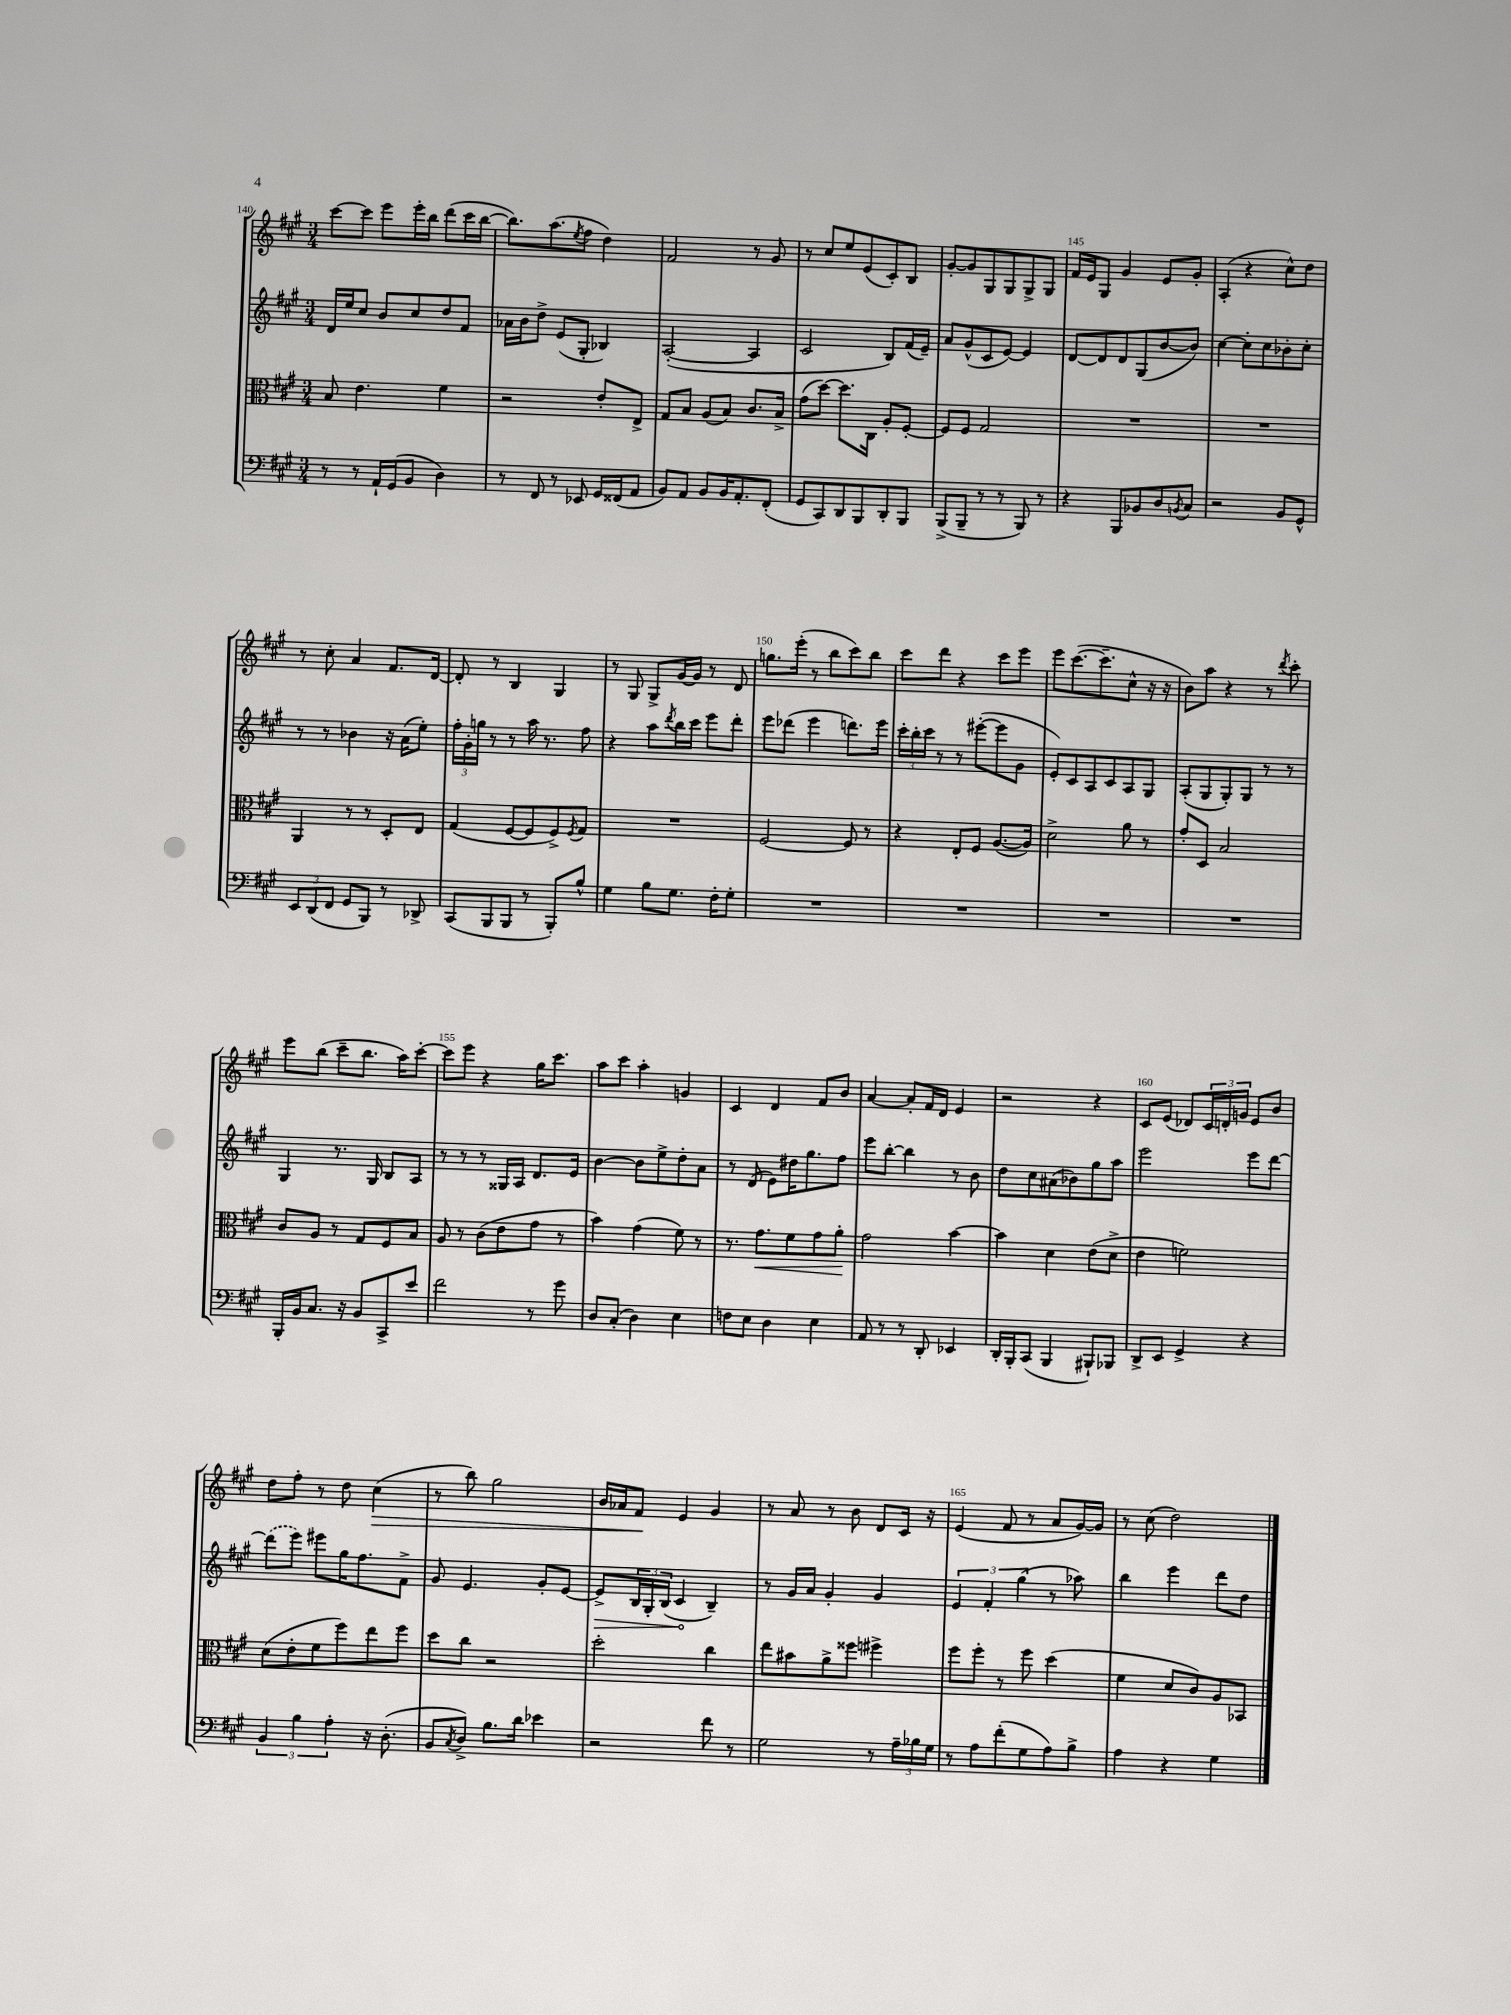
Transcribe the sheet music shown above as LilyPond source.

<<
\new StaffGroup <<
\new Staff = "s0" {
    \clef treble \key a \major \numericTimeSignature \time 3/4
    cis'''8~ cis'''8 e'''8 e'''16-. b''16 d'''8( cis'''16 b''16~ |
    b''8.) a''8.( \acciaccatura { e''8 } fis''8 d''4) |
    fis'2 r8 gis'8 |
    r8 cis''8 e''8 e'8( cis'8-.) b8 |
    gis'8~-. gis'8 gis8 gis8 gis8-> gis8 |
    fis'16 e'16 gis8 gis'4 e'8 gis'8-. |
    a4-.( r4 cis''8-^) d''8 |
    r8 cis''8-. a'4 fis'8. d'16~ |
    d'8-. r8 b4 gis4 |
    r8 gis8 gis8-> gis'16~ gis'16 r8 d'8 |
    g''8. e'''16-.( r8 b''8 cis'''8) b''8 |
    cis'''8 d'''8 r4 cis'''8 e'''8 |
    e'''8 cis'''8.~( cis'''8.-- cis''8-^ r16 r16 |
    b'8) a''8 r4 r8 \acciaccatura { d'''8 } cis'''8-. |
    e'''8 b''8( cis'''8-- b''8. a''16) cis'''8~-. |
    cis'''8 e'''8 r4 gis''16 cis'''8. |
    a''8 cis'''8 a''4-. g'4 |
    cis'4 d'4 fis'8 b'8 |
    a'4~ a'8-. fis'16 d'16 e'4 |
    r2 r4 |
    cis'8 e'8( des'8) \tuplet 3/2 { cis'16 d'16-. g'16 } e'8 b'8 |
    d''8 fis''8-. r8 d''8 cis''4\>( |
    r8 b''8) gis''2 |
    b'16 aes'16 fis'8\! e'4 gis'4 |
    r8 a'8 r8 b'8 d'8 cis'16 r16 |
    e'4( fis'8 r8 a'8 gis'16~) gis'16 |
    r8 cis''8( d''2) \bar "|." |
}
\new Staff = "s1" {
    \clef treble \key a \major \numericTimeSignature \time 3/4
    d'16 e''16 cis''8 b'8 cis''8 d''8 fis'8 |
    aes'16 b'16 d''8-> e'8( gis8-. bes4) |
    a2~-.( a4 |
    cis'2 b8) fis'16( e'16--) |
    a'8 gis'8-^( cis'8 e'8~) e'4 |
    d'8~ d'8 d'8 gis8( b'8~ b'8) |
    cis''4~ cis''8-. cis''8 bes'8-. cis''8-. |
    r8 r8 bes'4 r16 a'16( e''8-.) |
    \tuplet 3/2 { fis''16-. gis'16-. g''16 } r8 r8 a''16 r8. fis''8 |
    r4 a''8 \acciaccatura { d'''8 } b''16 cis'''16 e'''8 d'''8-. |
    e'''8 des'''8( e'''4 d'''8.) e'''16 |
    \tuplet 3/2 { cis'''16-. b''16-. cis'''16 } r8 r8 eis'''8~-.( eis'''8 gis'8 |
    e'8-.) cis'8 a8 cis'8 a8 gis8 |
    a8-.( gis8 gis8-.) gis8 r8 r8 |
    gis4 r8. gis16 b8 a8 |
    r8 r8 r8 gisis16 a16 d'8. e'16 |
    b'4~ b'8 e''8-> d''8-. a'8 |
    r8 d'8( e'8) dis''16 gis''8. fis''8 |
    e'''8 b''8~-. b''4 r8 b'8 |
    d''8 cis''8 ais'8( bes'8) gis''8 a''8 |
    e'''2 e'''8 d'''8~ |
    \once \slurDashed d'''8( e'''8) eis'''8 gis''16 fis''8. fis'8-> |
    gis'8 e'4. gis'8-. e'8~ |
    \once \override Hairpin.circled-tip = ##t e'8->\> \tuplet 3/2 { b16 gis16-. b16( } cis'4\! b4--) |
    r8 gis'16 a'16 gis'4-. gis'4 |
    \tuplet 3/2 { e'4 fis'4-. gis''4( } r8 aes''8) |
    b''4 e'''4 d'''8 d''8 \bar "|." |
}
\new Staff = "s2" {
    \clef alto \key a \major \numericTimeSignature \time 3/4
    b8 e'4. fis'4 |
    r2 e'8-. e8-> |
    gis8 b8 a8( b8) cis'8. b16-> |
    gis'8( d''8~) d''8. cis16 a8-. fis8~-. |
    fis8 fis8 gis2 |
    R2. |
    R2. |
    a,4 r8 r8 d8-. e8 |
    gis4( fis8~ fis8 fis8->) \acciaccatura { fis8 } gis8 |
    R2. |
    fis2~ fis8 r8 |
    r4 e8-. fis8 a8.~( a16) |
    d'2-> a'8 r8 |
    gis'8-. d8 b2 |
    cis'8 a8 r8 gis8 fis8 b8 |
    a8 r8 cis'8( e'8 gis'8 r8 |
    b'4) gis'4( fis'8) r8 |
    r8. gis'8.\< fis'8 gis'8 a'8-.\! |
    gis'2 b'4~ |
    b'4 d'4 e'8( d'8-> |
    e'4 f'2) |
    d'8( e'8-. fis'8 fis''8) e''8 fis''8 |
    d''8 cis''8 r2 |
    d''2-. cis''4 |
    e''8 bis'8 a'8-> fisis''8 fis''4-> |
    fis''8 fis''8-. r8 fis''8 d''4( |
    fis'4 d'8 cis'8) a8 bes,8 \bar "|." |
}
\new Staff = "s3" {
    \clef bass \key a \major \numericTimeSignature \time 3/4
    r8 r8 a,16-! gis,16( b,8 d4) |
    r8 fis,8 r8 ees,8 gis,16 fisis,16( a,8 |
    b,8) a,8 b,8 b,16 a,8.-. fis,8-.( |
    gis,8 cis,8) d,8 b,,8 d,8-. b,,8 |
    b,,8->( b,,8-- r8 r8 b,,8) r8 |
    r4 b,,8 bes,8 d8 \acciaccatura { b,8 } cis8 |
    r2 b,8 gis,8-^ |
    \tuplet 3/2 { e,8 d,8( fis,8 } gis,8 b,,8) r8 des,8-> |
    cis,8( b,,8 b,,8 r8 b,,8-.) b8-^ |
    gis4 b8 gis8. fis16-. gis8-. |
    R2. |
    R2. |
    R2. |
    R2. |
    b,,16-. b,16 cis8. r16 b,8 cis,8-> e'8 |
    fis'2 r8 gis'8 |
    d8 cis8-.( d4) e4 |
    f8 e8 d4 e4 |
    a,8 r8 r8 d,8-. ees,4 |
    d,16-. b,,16-. cis,8( b,,4 bis,,8-!) bes,,8 |
    d,8-> e,8 gis,4-> r4 |
    \tuplet 3/2 { b,4 b4 a4-. } r16 d8.-.( |
    b,8 \acciaccatura { cis8 } d8->) b8. d'16 ees'4 |
    r2 fis'8 r8 |
    gis2 r8 \tuplet 3/2 { a16-- bes16 gis16 } |
    r8 a8 fis'8-.( gis8 a8) b8-> |
    a4 r4 gis4 \bar "|." |
}
>>
>>
\layout { \context { \Score currentBarNumber = #140 \override BarNumber.break-visibility = ##(#f #t #t) barNumberVisibility = #(every-nth-bar-number-visible 5) } }
